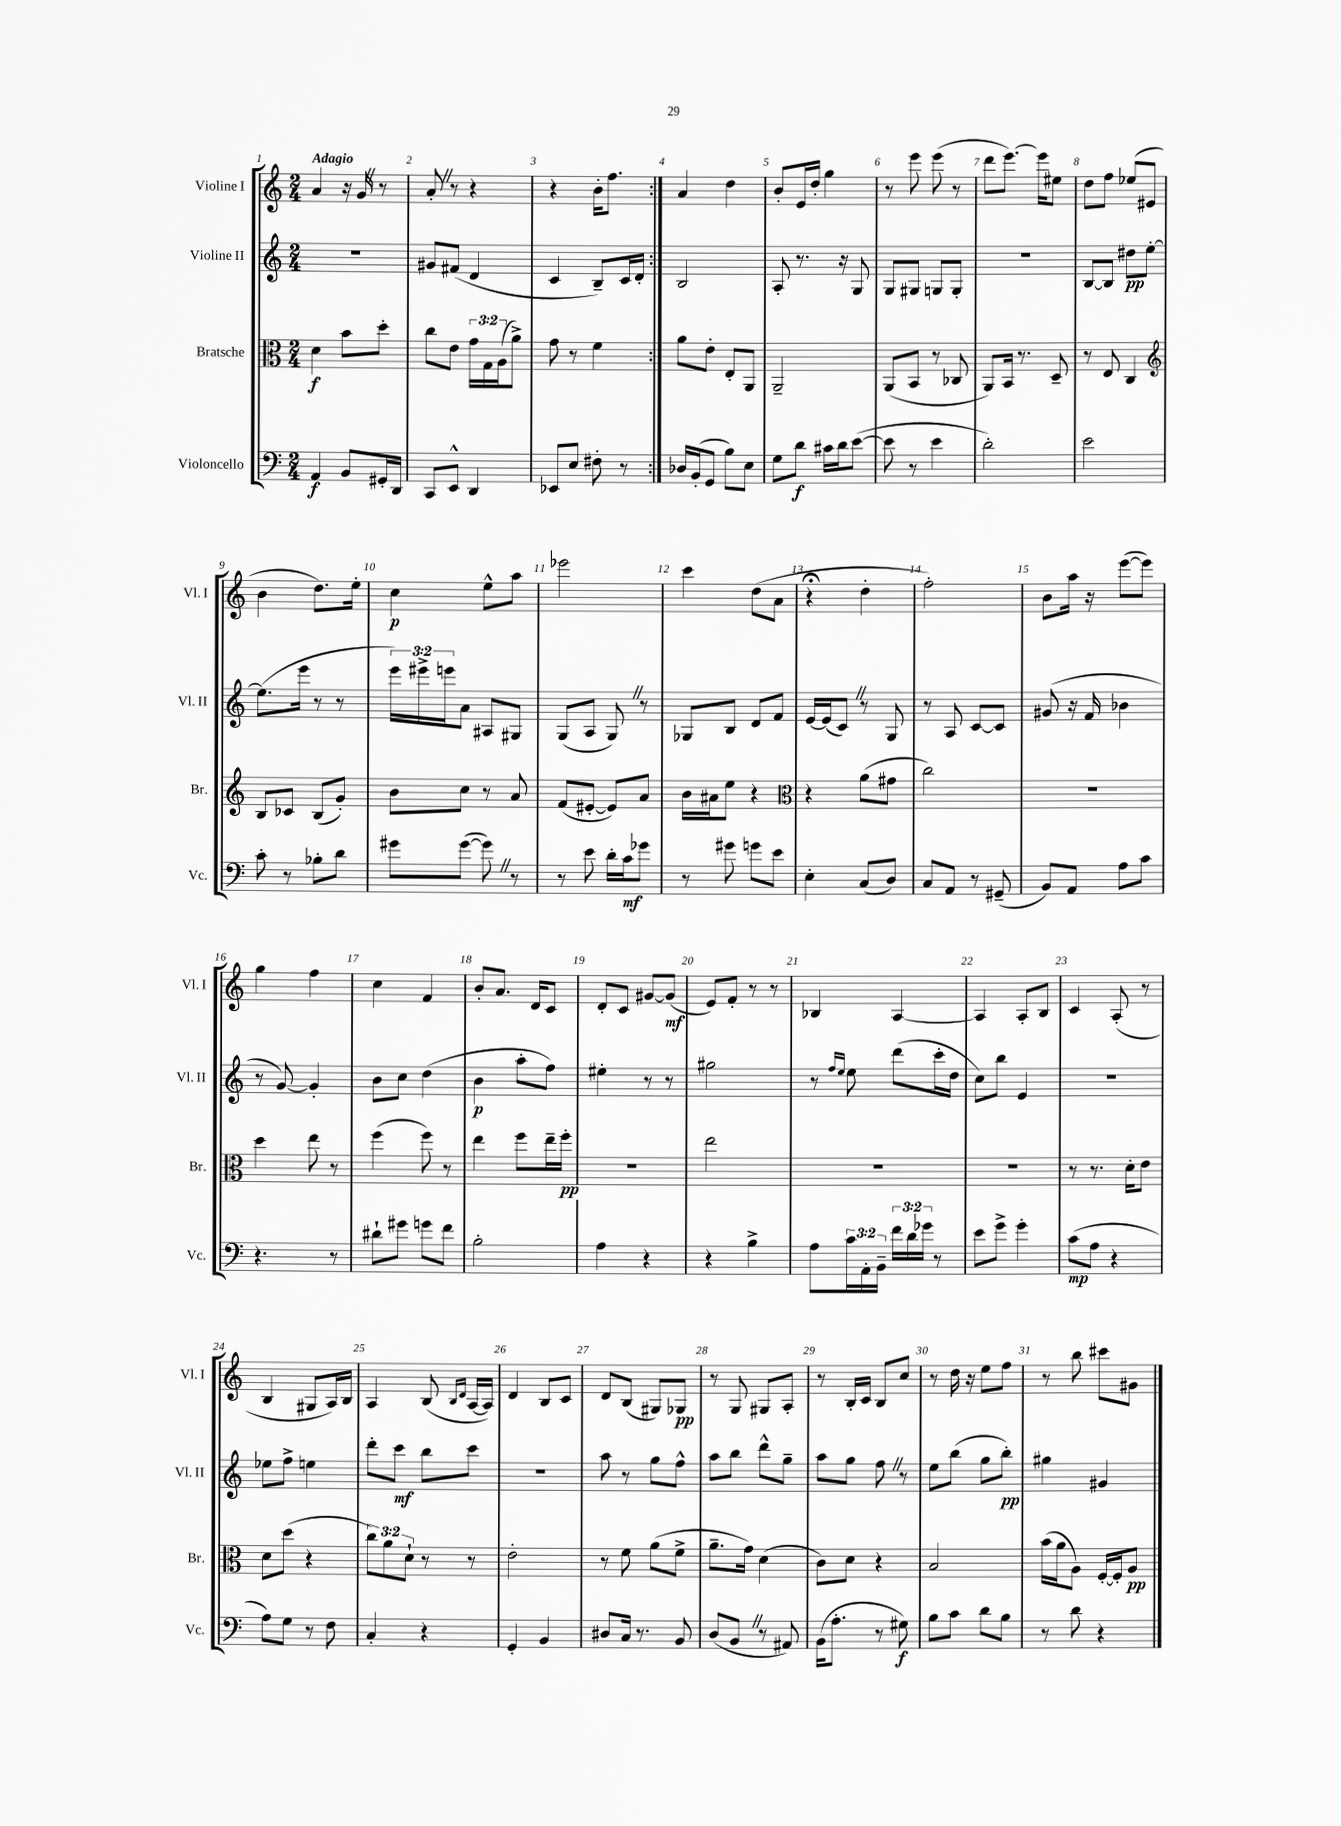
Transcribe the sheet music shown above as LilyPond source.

<<
\new StaffGroup <<
\new Staff = "s0" \with { instrumentName = "Violine I" shortInstrumentName = "Vl. I" } {
    \clef treble \key c \major \numericTimeSignature \time 2/4 \tempo "Adagio"
    \repeat volta 2 { a'4 r16 g'16 \once \override BreathingSign.text = \markup { \musicglyph "scripts.caesura.straight" } \breathe r8 |
    a'8-. \once \override BreathingSign.text = \markup { \musicglyph "scripts.caesura.straight" } \breathe r8 r4 |
    r4 b'16-. f''8. | }
    a'4 d''4 |
    b'8-. e'16 d''16-. g''4 |
    r8 e'''8 e'''8( r8 |
    d'''8 e'''8.~) e'''16 eis''8 |
    d''8 f''8 ees''8( eis'8 |
    b'4 d''8.) e''16-. |
    c''4\p e''8-^ a''8 |
    ees'''2 |
    c'''4 d''8( a'8 |
    r4\fermata d''4-. |
    f''2-.) |
    b'8 a''16 r16 e'''8~( e'''8) |
    g''4 f''4 |
    c''4 f'4 |
    b'8-. a'8. d'16 c'8 |
    d'8-. c'8 gis'8~ gis'8\mf( |
    e'8) f'8-. r8 r8 |
    bes4 a4~ |
    a4 a8-. b8 |
    c'4 a8-.( r8 |
    b4 gis8 a16) b16 |
    a4 b8( \grace { b16 d'16 } a16~ a16) |
    d'4 b8 c'8 |
    d'8 b8( gis8) ges8\pp |
    r8 g8 gis8 a8-. |
    r8 b16-. c'16 b8 c''8 |
    r8 d''16 r16 e''8 f''8 |
    r8 b''8 cis'''8 gis'8 \bar "|." |
}
\new Staff = "s1" \with { instrumentName = "Violine II" shortInstrumentName = "Vl. II" } {
    \clef treble \key c \major \numericTimeSignature \time 2/4 \override Staff.TupletNumber.text = #tuplet-number::calc-fraction-text
    \repeat volta 2 { R2 |
    gis'8 fis'8( d'4 |
    c'4 b8--) c'16 d'16-. | }
    b2 |
    a8-. r8. r16 g8 |
    g8 gis8 g8 g8-. |
    R2 |
    b8~ b8 dis''8\pp e''8~-. |
    e''8.( e'''16 r8 r8 |
    \tuplet 3/2 { e'''16) eis'''16-> e'''16 } a'8 ais8 gis8 |
    g8( a8 g8) \once \override BreathingSign.text = \markup { \musicglyph "scripts.caesura.straight" } \breathe r8 |
    ges8 b8 d'8 f'8 |
    e'16~ e'16( c'8) \once \override BreathingSign.text = \markup { \musicglyph "scripts.caesura.straight" } \breathe r8 g8 |
    r8 a8 c'8~ c'8 |
    gis'8( r16 f'16 bes'4 |
    r8 g'8~) g'4-. |
    b'8 c''8 d''4( |
    b'4\p a''8-. f''8) |
    eis''4-. r8 r8 |
    gis''2 |
    r8 \grace { f''16 e''16 } e''8 d'''8( c'''16-. d''16 |
    c''8) b''8 e'4 |
    R2 |
    ees''8 f''8-> e''4 |
    d'''8-. c'''8\mf b''8 c'''8 |
    r2 |
    a''8 r8 g''8 f''8-^ |
    a''8 b''8 d'''8-^ g''8-- |
    a''8 g''8 f''8 \once \override BreathingSign.text = \markup { \musicglyph "scripts.caesura.straight" } \breathe r8 |
    e''8 b''8( g''8 b''8-.\pp) |
    gis''4 gis'4 \bar "|." |
}
\new Staff = "s2" \with { instrumentName = "Bratsche" shortInstrumentName = "Br." } {
    \clef alto \key c \major \numericTimeSignature \time 2/4 \override Staff.TupletNumber.text = #tuplet-number::calc-fraction-text
    \repeat volta 2 { d'4\f b'8 d''8-. |
    c''8 e'8 \tuplet 3/2 { g'16 g16 a16( } a'8->) |
    g'8 r8 f'4 | }
    a'8 e'8-. e8-. a,8 |
    a,2-- |
    a,8( b,8 r8 ces8 |
    a,8) b,16 r8. d8-- |
    r8 e8 c4 |
    \clef treble b8 ces'8 b8( g'8-.) |
    b'8 c''8 r8 a'8 |
    f'8( eis'8~-. eis'8) a'8 |
    b'16 ais'16 e''8 r4 |
    \clef alto r4 a'8( gis'8 |
    c''2) |
    r2 |
    d''4 e''8 r8 |
    f''4( f''8) r8 |
    e''4 f''8 e''16-- f''16-.\pp |
    R2 |
    e''2 |
    R2 |
    R2 |
    r8 r8. d'16-. e'8 |
    d'8 d''8( r4 |
    \tuplet 3/2 { c''8) a'8 d'8-! } r8 r8 |
    e'2-. |
    r8 f'8 a'8( f'8-> |
    a'8.-- g'16) d'4( |
    c'8) d'8 r4 |
    b2 |
    b'16( a'16 a8) f16~-. f16-. a8\pp \bar "|." |
}
\new Staff = "s3" \with { instrumentName = "Violoncello" shortInstrumentName = "Vc." } {
    \clef bass \key c \major \numericTimeSignature \time 2/4 \override Staff.TupletNumber.text = #tuplet-number::calc-fraction-text
    \repeat volta 2 { a,4\f b,8 gis,16-. d,16 |
    c,8 e,8-^ d,4 |
    ees,8 e8 fis8-. r8 | }
    des16 b,16-.( g,8 b8) e8 |
    g8 d'8\f cis'16 d'16 e'8~( |
    e'8 r8 e'4 |
    d'2-.) |
    e'2 |
    c'8-. r8 bes8-. d'8 |
    gis'8 gis'8~( gis'8) \once \override BreathingSign.text = \markup { \musicglyph "scripts.caesura.straight" } \breathe r8 |
    r8 e'8 d'16-. c'16\mf ges'8 |
    r8 gis'8 g'8 e'8 |
    e4-. c8( d8) |
    c8 a,8 r8 gis,8--( |
    b,8) a,8 a8 c'8 |
    r4. r8 |
    dis'8-! gis'8 g'8 f'8 |
    b2-. |
    a4 r4 |
    r4 b4-> |
    a8 \tuplet 3/2 { c'16 a,16-. b,16-- } \tuplet 3/2 { f'16 d'16 ges'16 } r8 |
    e'8 g'8-> g'4-. |
    c'8\mp( a8 r4 |
    a8) g8 r8 f8 |
    c4-. r4 |
    g,4-. b,4 |
    dis8 c16 r8. b,8 |
    d8( b,8 \once \override BreathingSign.text = \markup { \musicglyph "scripts.caesura.straight" } \breathe r8 ais,8) |
    b,16( a8.-. r8 gis8\f) |
    b8 c'8 d'8 b8 |
    r8 d'8 r4 \bar "|." |
}
>>
>>
\layout { \context { \Score \override BarNumber.break-visibility = ##(#f #t #t) barNumberVisibility = #all-bar-numbers-visible } }
